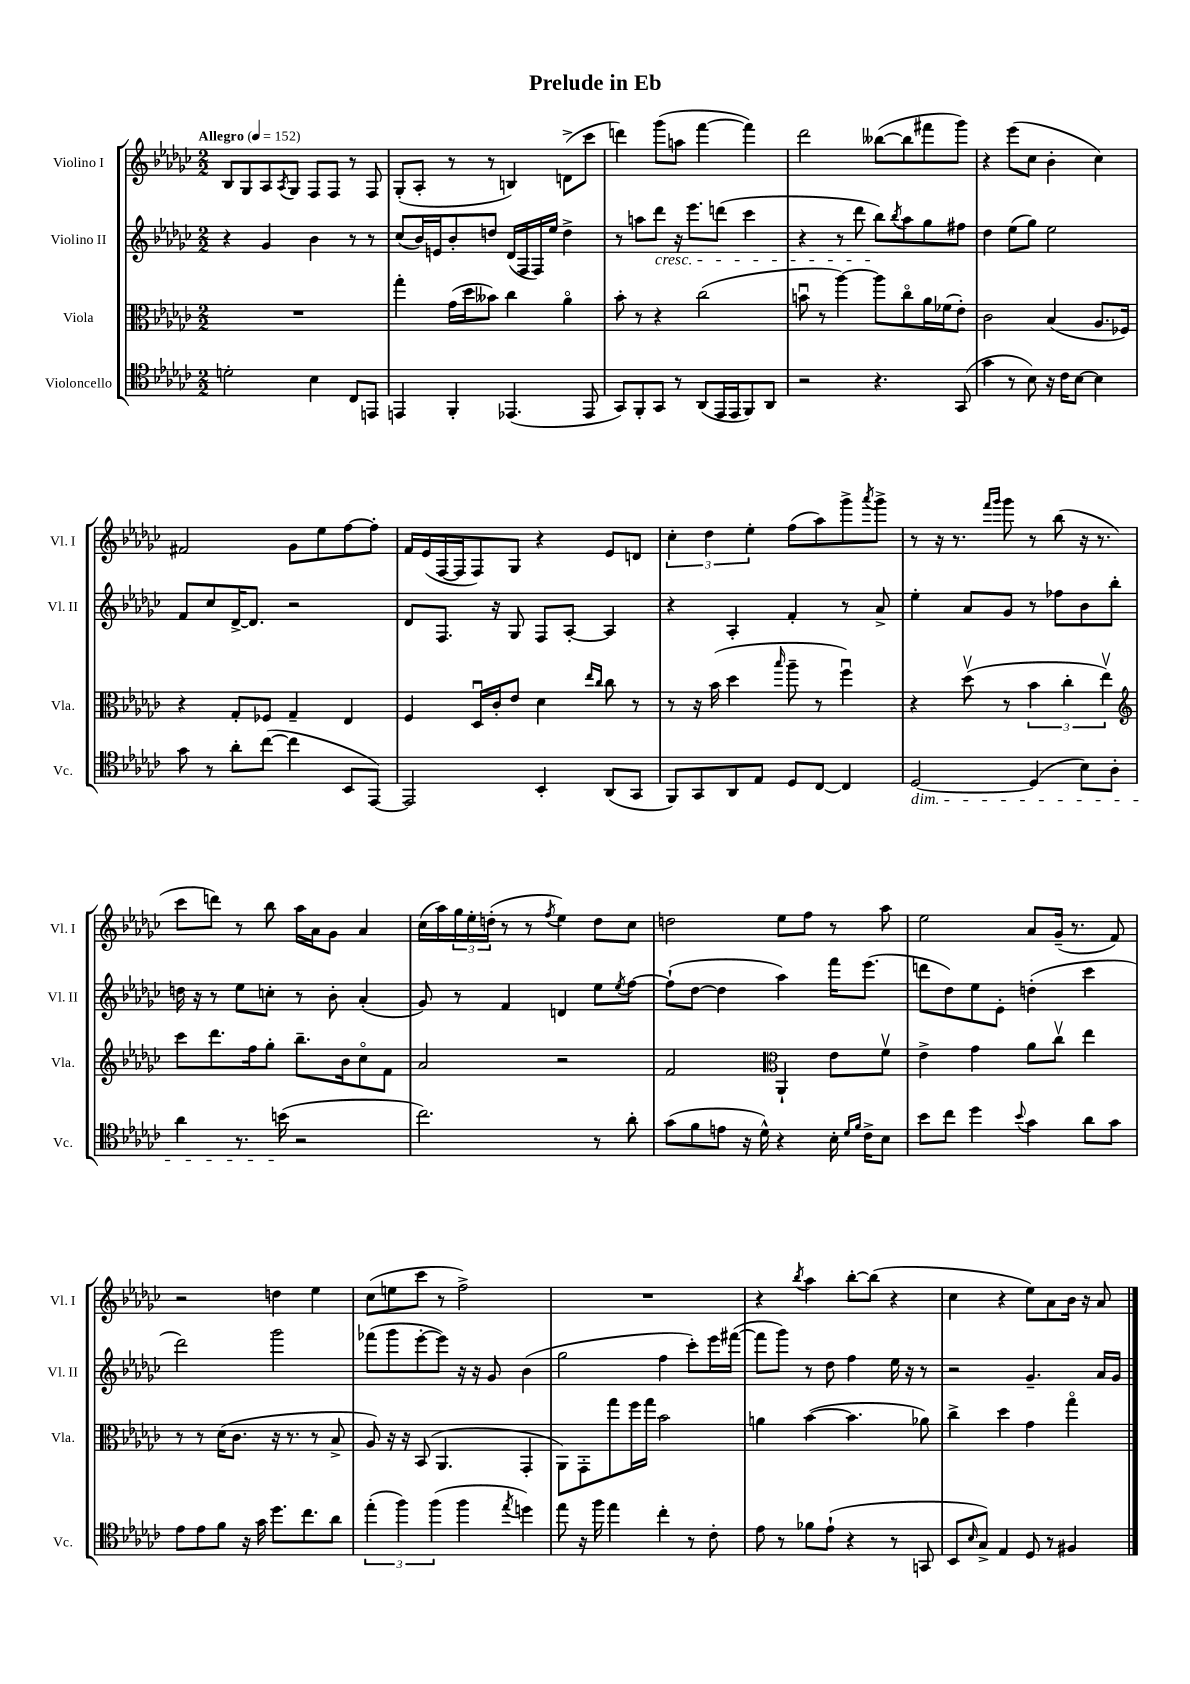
\header { title = "Prelude in Eb" }
<<
\new StaffGroup <<
\new Staff = "s0" \with { instrumentName = "Violino I" shortInstrumentName = "Vl. I" } {
    \clef treble \key ges \major \numericTimeSignature \time 2/2 \tempo "Allegro" 4 = 152
    bes8 ges8 aes8 \acciaccatura { aes8 } ges8 f8 f8 r8 f8 |
    ges8-.( aes8-. r8 r8 b4) d'8->( ces'''8 |
    d'''4) ges'''8( a''8 f'''4~ f'''4) |
    des'''2 beses''8~( beses''8 fis'''8 ges'''8) |
    r4 ees'''8( ces''8 bes'4-. ces''4) |
    fis'2 ges'8 ees''8 f''8~ f''8-. |
    f'16 ees'16( f16~ f16 f8) ges8 r4 ees'8 d'8 |
    \tuplet 3/2 { ces''4-. des''4 ees''4-. } f''8( aes''8) ges'''8-> \acciaccatura { aes'''8 } ges'''8-> |
    r8 r16 r8. \grace { f'''16 ges'''16 } ges'''8 r8 bes''8( r16 r8. |
    ces'''8 d'''8) r8 bes''8 aes''16 aes'16 ges'8 aes'4 |
    ces''16( aes''16) \tuplet 3/2 { ges''16 ees''16-. d''16-.( } r8 r8 \acciaccatura { f''8 } ees''4) d''8 ces''8 |
    d''2 ees''8 f''8 r8 aes''8 |
    ees''2 aes'8 ges'16--( r8. f'8) |
    r2 d''4 ees''4 |
    ces''8( e''8 ces'''8 r8 f''2->) |
    R1 |
    r4 \acciaccatura { bes''8 } aes''4 bes''8~-. bes''8( r4 |
    ces''4 r4 ees''8) aes'8 bes'16 r16 aes'8 \bar "|." |
}
\new Staff = "s1" \with { instrumentName = "Violino II" shortInstrumentName = "Vl. II" } {
    \clef treble \key ges \major \numericTimeSignature \time 2/2
    r4 ges'4 bes'4 r8 r8 |
    ces''8( bes'16) e'16 bes'8-. d''8 des'16( f16 f16) ees''16 d''4-> |
    r8 a''8 des'''8\cresc r16 ees'''8. d'''8( ces'''4 |
    r4 r8 des'''8 bes''8\!) \acciaccatura { bes''8 } aes''8 ges''8 fis''8 |
    des''4 ees''8( ges''8) ees''2 |
    f'8 ces''8 des'16~-> des'8. r2 |
    des'8 f8. r16 ges8 f8 aes8~-. aes4 |
    r4 aes4-. f'4-. r8 aes'8-> |
    ees''4-. aes'8 ges'8 r8 fes''8 bes'8 bes''8-. |
    d''16 r16 r8 ees''8 c''8-. r8 bes'8-. aes'4-.( |
    ges'8) r8 f'4 d'4 ees''8 \acciaccatura { ees''8 } f''8~ |
    f''8-!( des''8~ des''4 aes''4) f'''16 ees'''8.( |
    d'''8 des''8) ees''8 ees'8-. d''4-.( ces'''4 |
    des'''2) ges'''2 |
    fes'''8( ges'''8 ees'''8~-. ees'''8) r16 r16 ges'8 bes'4( |
    ges''2 f''4 ces'''8-.) ees'''16 fis'''16~( |
    fis'''8 ges'''8) r8 des''8 f''4 ees''16 r16 r8 |
    r2 ges'4.-- aes'16 ges'16 \bar "|." |
}
\new Staff = "s2" \with { instrumentName = "Viola" shortInstrumentName = "Vla." } {
    \clef alto \key ges \major \numericTimeSignature \time 2/2
    R1 |
    ges''4-. ges'16( des''16 beses'8) ces''4 aes'4\flageolet |
    bes'8-. r8 r4 ces''2( |
    b'8\downbow r8 aes''4~) aes''8 ces''8\flageolet aes'16 fes'16( ees'8-.) |
    ces'2 bes4( aes8. fes16) |
    r4 ges8-. fes8 ges4-- ees4 |
    f4 des16\downbow ces'16-. ees'8 des'4 \grace { ees''16 ces''16 } ces''8 r8 |
    r8 r16 bes'16( des''4 \grace { bes''16 } aes''8-- r8 f''4\downbow) |
    r4 des''8\upbow( r8 \tuplet 3/2 { bes'4 ces''4-. ees''4\upbow) } |
    \clef treble ces'''8 des'''8. f''16 ges''8-. bes''8.-- bes'16 ces''8\flageolet f'8 |
    aes'2 r2 |
    f'2 \clef alto aes,4-! ees'8 f'8\upbow |
    ees'4-> ges'4 aes'8 ces''8\upbow ees''4 |
    r8 r8 des'16( ces'8. r16 r8. r8 bes8-> |
    aes8) r16 r16 bes,8( aes,4. ges,4-. |
    aes,8) ges,8-. ges''8 f''16 ges''16 bes'2 |
    a'4 bes'4~( bes'4. aes'8) |
    ces''4-> des''4 ges'4 ges''4\flageolet \bar "|." |
}
\new Staff = "s3" \with { instrumentName = "Violoncello" shortInstrumentName = "Vc." } {
    \clef tenor \key ges \major \numericTimeSignature \time 2/2
    d'2-. bes4 ces8 e,8 |
    e,4 f,4-. ees,4.( ees,8 |
    ges,8) f,8-. ges,8 r8 aes,8( ees,16 ees,16 f,8) aes,8 |
    r2 r4. ges,8( |
    ges'4 r8 bes8) r16 ces'16 bes8~ bes4 |
    ges'8 r8 aes'8-. ces''8~( ces''4 bes,8 ees,8~) |
    ees,2 bes,4-. aes,8( ges,8 |
    f,8) ges,8 aes,8 ees8 des8 ces8~ ces4 |
    des2~\dim des4( bes8) aes8-. |
    aes'4 r8. b'16\!( r2 |
    ces''2.) r8 aes'8-. |
    ges'8( f'8 e'8 r16 des'16-^) r4 bes16-. \grace { des'16 f'16 } ces'16-> bes8 |
    bes'8 ces''8 des''4 \appoggiatura { bes'8 } ges'4 aes'8 ges'8 |
    ees'8 ees'8 f'8 r16 ges'16 des''8. ces''8. aes'8 |
    \tuplet 3/2 { ees''4-.( f''4) f''4( } f''4 \acciaccatura { ees''8 } d''4) |
    ees''8 r16 f''16 ees''4 ces''4-. r8 ces'8-. |
    ees'8 r8 fes'8 ees'8-!( r4 r8 g,8 |
    bes,8 \grace { bes16 } ges8->) ees4 des8 r8 fis4 \bar "|." |
}
>>
>>
\layout { \context { \Score \remove "Bar_number_engraver" } }
